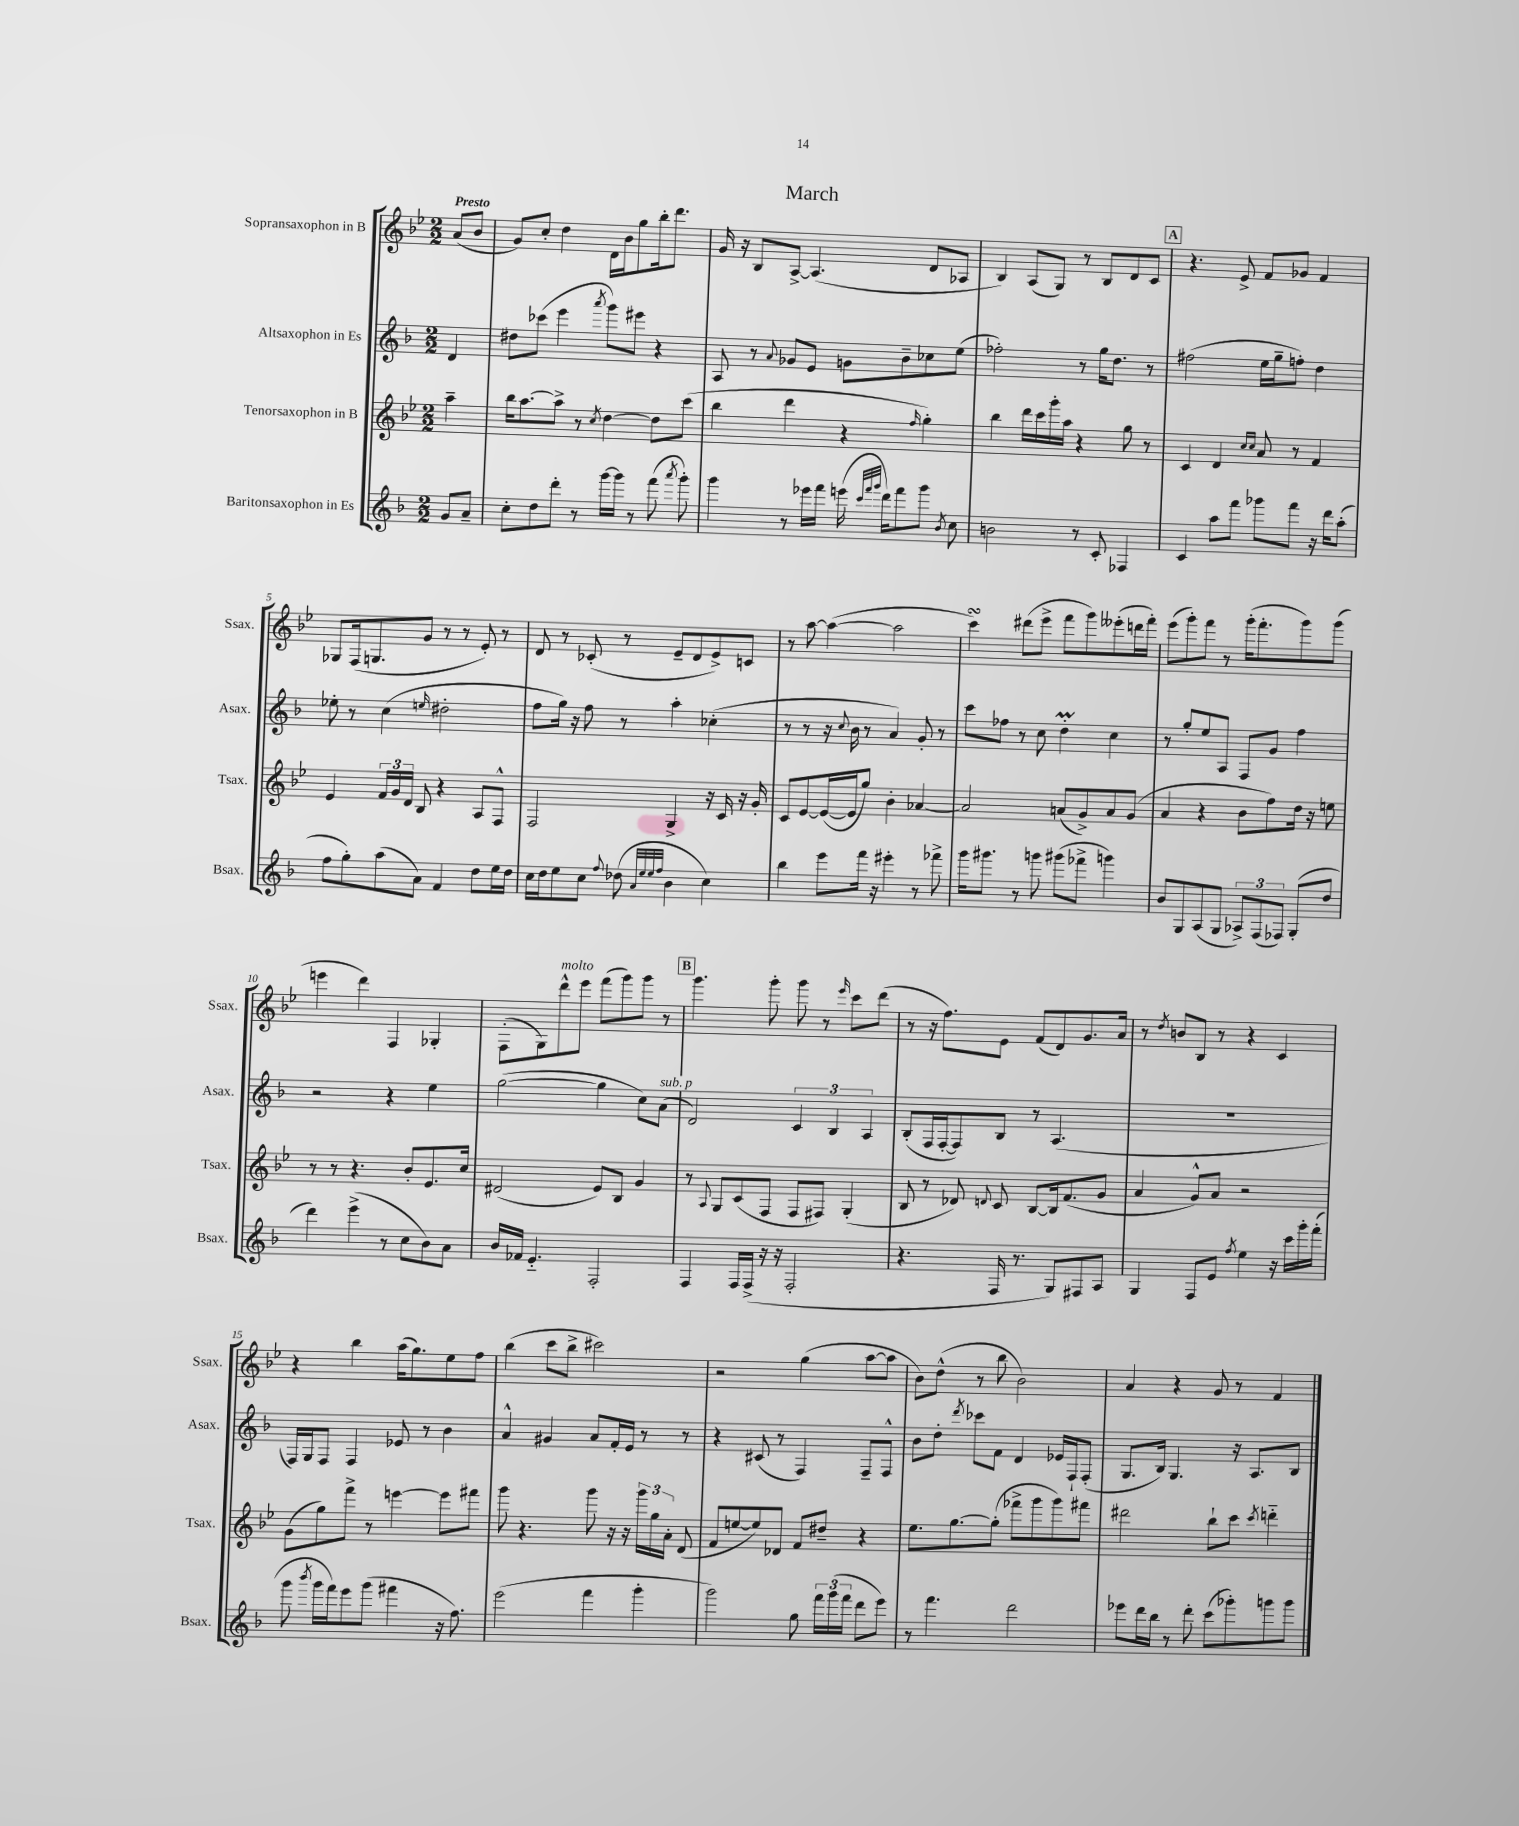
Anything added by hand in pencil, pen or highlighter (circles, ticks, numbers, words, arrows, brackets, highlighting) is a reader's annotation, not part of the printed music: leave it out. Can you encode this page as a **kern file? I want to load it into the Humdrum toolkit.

**kern	**kern	**kern	**kern
*staff4	*staff3	*staff2	*staff1
*clefG2	*clefG2	*clefG2	*clefG2
*k[b-]	*k[b-e-]	*k[b-]	*k[b-e-]
*M2/2	*M2/2	*M2/2	*M2/2
8g	4aa~	4d	(8a
8a~	.	.	8b-
=	=	=	=
8cc'	16bb-	8dd#	8g)
.	[8.aa	.	.
8dd	.	(8ccc-	8cc'
8ddd'	8aa^]	4eee	4dd
8r	8r	.	.
.	8qcc	8qaaa	.
[16ggg	[4dd	8ggg)	16d
16ggg]	.	.	16b-
8r	.	8eee#	8gg
(8fff	8dd]	4r	16bb-'
.	.	.	8.ddd
8qaaa	.	.	.
8ggg')	(8ccc	.	.
=	=	=	=
4ggg	4bb-	8A	16g
.	.	.	16r
.	.	8r	8B-
.	.	8qqa	.
8r	4ddd	8g-	[8A^
16eee-	.	8e	(4.A]
16fff	.	.	.
(16eee	4r	8g	.
32qqccc	.	.	.
32qqfff	.	.	.
32qqggg	.	.	.
16ddd)	.	.	.
8fff	.	8b-~	.
.	16qqff	.	.
8ggg	4gg')	8cc-	8d
8qb-	.	.	.
8cc	.	(8ee	8A-
=	=	=	=
2b	4bb-	2ff-')	4B-)
.	16ddd	.	(8A
.	16ccc	.	.
.	16ggg'	.	8G)
.	16aa	.	.
8r	4r	8r	8r
8c'	.	16gg	8B-
.	.	8.dd	.
4F-	8gg	.	8d
.	8r	8r	8c
=	=	=	=
4c	4c	(2ff#	4.r
8aa	4d	.	.
8fff	.	.	8e-^
.	16qqcc	.	.
.	16qqcc	.	.
8ggg-	8a	16ee	8f
.	.	16gg~	.
8fff	8r	8ff')	8g-
16r	4f	4dd	4f
16ddd	.	.	.
(8aa'	.	.	.
=	=	=	=
8ff	4e-	8ee-'	8G-
8gg')	.	8r	(16F
.	.	.	8.G
(8aa	24f	(4cc	.
.	24g	.	.
.	24d	.	.
8a)	8B-	.	8g
.	.	16qqee	.
4f	4r	2dd#'	8r
.	.	.	8r
8dd	8A	.	8e-')
16ee	8F^^	.	8r
16dd	.	.	.
=	=	=	=
16cc	2F	8ff	8d
16dd	.	.	.
8ee	.	16gg)	8r
.	.	16r	.
8cc	.	8ff	(8c-'
8qqff	.	.	.
(8dd-	.	8r	8r
32qqa	.	.	.
32qqee	.	.	.
32qqee	.	.	.
32qqff	.	.	.
4b-	4G^	4aa'	8e-~
.	.	.	8d
4cc)	16r	(4cc-'	8e-^)
.	16c	.	.
.	16r	.	8c
.	16g'	.	.
=	=	=	=
4bb-	8c	8r	8r
.	[8e-	8r	[8aa
8eee	(16e-_	16r	(4aa_
.	.	8qqcc	.
.	16e-]	16b-	.
16fff	8gg)	8r	.
16r	.	.	.
4eee#'	4b-'	4a)	2aa]
8r	[4a-	8g'	.
8fff-^	.	8r	.
=	=	=	=
16ggg	2a-]	8ccc	4ccc)
8.ggg#	.	.	.
.	.	8ff-	.
8r	.	8r	(8ddd#
8ggg	.	8cc	8eee-^
(8ggg#	(8a	4dd'	8fff
8fff-^	8g^)	.	8ggg)
4ggg)	8a	4cc	(8eee--'
.	(8g	.	16ddd
.	.	.	16fff')
=	=	=	=
8b-	4a	8r	(8eee-
8G	.	8gg'	8ggg')
(8A	4r	8ee	8fff
8G	.	8A	8r
12A-^)	8b-	8F	(16ggg'
.	.	.	8.fff'
(12F	.	.	.
.	8ff)	8g	.
12F-)	.	.	.
(8G'	16dd	4ff	8ggg)
.	16r	.	.
8dd	8ee	.	(8ggg
=	=	=	=
4ddd)	8r	2r	4eee
.	8r	.	.
(4eee^	4.r	.	4ddd)
8r	.	4r	4F
8cc	8b-'	.	.
8b-)	8.e-	4ee	4G-'
8a	.	.	.
.	16cc	.	.
=	=	=	=
16b-	(2d#	([2gg	(8F'
16f-	.	.	.
4.e'~	.	.	8G)
.	.	.	8ddd^^
.	.	.	8eee-
2F'	8e-)	4gg]	(8fff
.	8B-	.	8ggg)
.	4g	8cc)	8ggg
.	.	(8a	8r
=	=	=	=
4F	8r	2d)	4.ggg
.	8qqA	.	.
.	8G	.	.
16F	(8c	.	.
(16F^	.	.	.
16r	8F	.	8ggg'
16r	.	.	.
2F'	8F	6c	8ggg
.	8F#)	.	8r
.	.	6B-	.
.	.	.	16qqeee-
.	(4G'	.	8ccc
.	.	6A	.
.	.	.	(8ddd
=	=	=	=
4.r	8B-	(8B-'	8r
.	8r	16F	16r
.	.	[16F'	8.ff)
.	8d-)	8F])	.
.	8qqd	.	.
16F	8c	8B-	8e-
8.r	.	.	.
.	[8B-	8r	(8f
8G)	16B-]	(4.A	8d)
.	(8.f	.	.
8F#	.	.	8.g
8A	8g	.	.
.	.	.	16a
=	=	=	=
4G	4a	1r	8r
.	.	.	8qdd
.	.	.	8b
8F	8g^^)	.	8B-
8e	8a	.	8r
8qff	.	.	.
4ee	2r	.	4r
16r	.	.	4c
16ccc	.	.	.
16ggg'	.	.	.
(16fff'	.	.	.
=	=	=	=
8ggg	(8g	16F)	4r
.	.	16G	.
8qbbb-	.	.	.
16ggg	8gg)	8F	.
16fff)	.	.	.
8eee	8fff^	4F	4bb-
(8ggg	8r	.	.
4fff#	[4eee	8e-	(16aa
.	.	.	8.gg)
.	.	8r	.
16r	8eee]	4b-	8ee-
8.ff)	.	.	.
.	8fff#	.	8ff
=	=	=	=
(2eee	8ggg	4a^^	(4bb-
.	4.r	.	.
.	.	4g#	8ccc
.	.	.	8bb-^
4fff	8ggg	8a	2ccc#)
.	16r	16f'	.
.	16r	16e	.
4ggg'	24ggg	8r	.
.	24gg	.	.
.	24a'	.	.
.	(8d	8r	.
=	=	=	=
2ggg)	8f	4r	2r
.	[8ee	.	.
.	8ee])	(8c#	.
.	8d-	8r	.
8gg	8f	4F)	(4gg
24fff	8dd#~	.	.
(24ggg	.	.	.
24fff	.	.	.
8ddd	4r	8F~	[8aa
8eee)	.	8F^^	8aa]
=	=	=	=
8r	8.ee-	8b-	8b-)
4.fff	.	8dd'	(8dd^^
.	[8.gg	.	.
.	.	8qddd	.
.	.	8ccc-	8r
.	(8gg']	8f	8bb-
2ddd	8fff-^	4d	2b-)
.	8ggg	.	.
.	8ggg)	16e-	.
.	.	16F`	.
.	8fff#	(8F'	.
=	=	=	=
8eee-	2ddd#	8.G	4a
16ddd	.	.	.
16bb-	.	16B-)	.
8r	.	4.G	4r
8ddd'	.	.	.
(8ccc	8bb-`	.	8g
8ggg-')	8ccc	16r	8r
.	.	8.A	.
.	8qccc	.	.
8ggg	4ddd'~	.	4f
8ggg	.	8B-	.
==	==	==	==
*-	*-	*-	*-
